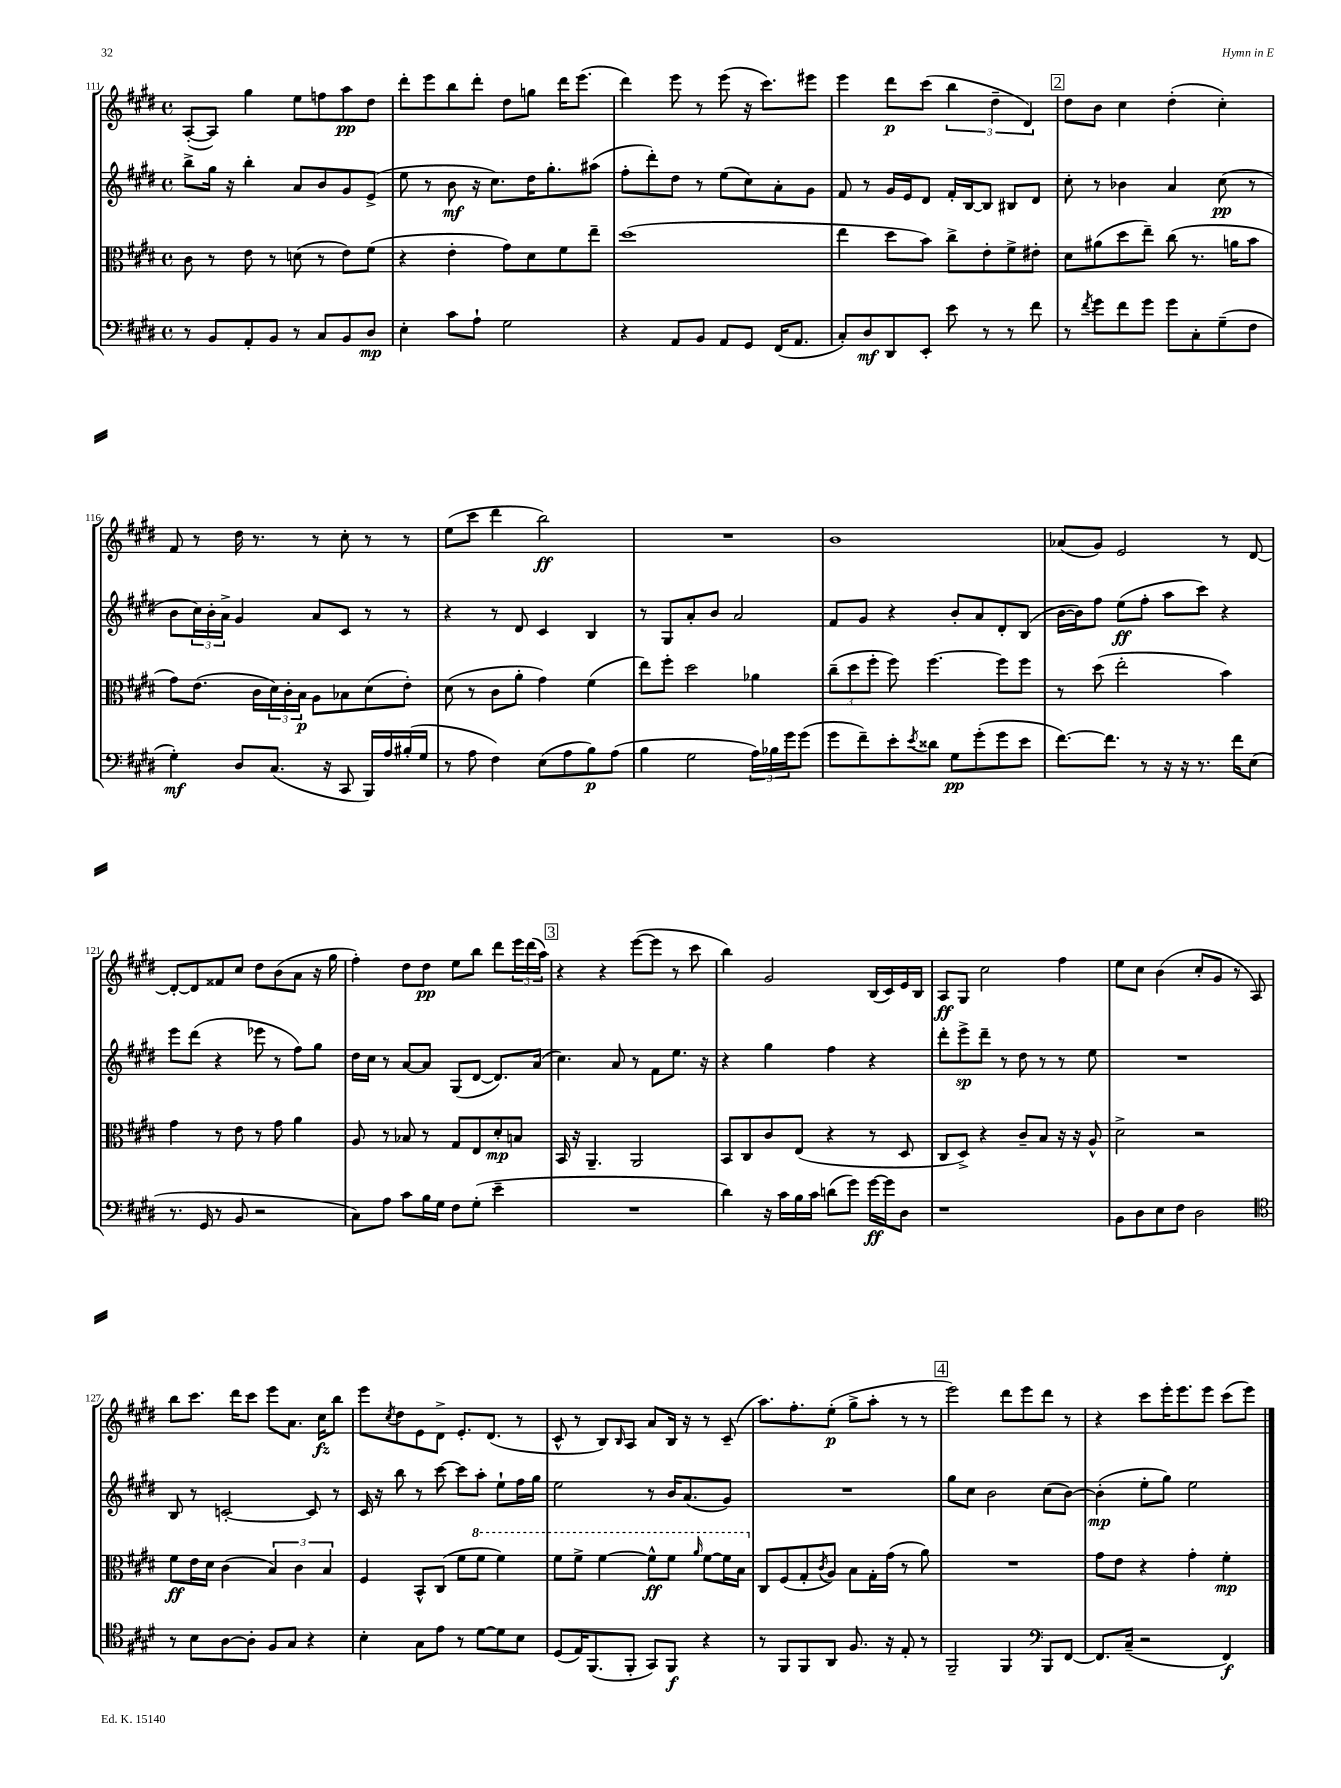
<<
\new StaffGroup <<
\new Staff = "s0" {
    \clef treble \key e \major \defaultTimeSignature \time 4/4
    a8~-.( a8) gis''4 e''8 f''8 a''8\pp dis''8 |
    dis'''8-. e'''8 b''8 dis'''8-. dis''8 g''8 dis'''16 e'''8.( |
    dis'''4) e'''8 r8 e'''8( r16 cis'''8.) eis'''8 |
    e'''4 dis'''8\p cis'''8( \tuplet 3/2 { b''4 dis''4-- dis'4) } |
    \mark \markup { \box "2" } dis''8 b'8 cis''4 dis''4-.( cis''4-.) |
    fis'8 r8 dis''16 r8. r8 cis''8-. r8 r8 |
    e''8( cis'''8 dis'''4 b''2\ff) |
    R1 |
    b'1 |
    aes'8( gis'8) e'2 r8 dis'8~ |
    dis'8~-. dis'8 fisis'8 cis''8 dis''8 b'8( a'8 r16 gis''16 |
    fis''4-.) dis''8 dis''8\pp e''8 b''8 dis'''8 \tuplet 3/2 { e'''16 dis'''16( a''16) } |
    \mark \markup { \box "3" } r4 r4 e'''8~( e'''8 r8 cis'''8 |
    b''4) gis'2 b16( cis'16) e'16 b16 |
    a8\ff gis8 cis''2 fis''4 |
    e''8 cis''8 b'4( cis''8-. gis'8 r8 a8) |
    b''8 cis'''8. dis'''16 cis'''8 e'''8 a'8. cis''16\fz b''8 |
    e'''8 \acciaccatura { cis''8 } dis''8 e'8 dis'8-> e'8.-. dis'8.( r8 |
    cis'8-^ r8 b8) \grace { b16 } a8 a'8 b16 r16 r8 cis'8--( |
    a''8.) fis''8.-. e''8-.\p( gis''8-> a''8-. r8 r8 |
    \mark \markup { \box "4" } e'''2) dis'''8 e'''8 dis'''8 r8 |
    r4 cis'''8 e'''16-. e'''8. e'''8 cis'''8( e'''8) \bar "|." |
}
\new Staff = "s1" {
    \clef treble \key e \major \defaultTimeSignature \time 4/4
    b''8-> gis''16 r16 b''4-. a'8 b'8 gis'8 e'8->( |
    e''8 r8 b'8\mf r16 cis''8.) dis''16 gis''8.-. ais''8( |
    fis''8-. dis'''8-.) dis''8 r8 e''8( cis''8) a'8-. gis'8 |
    fis'8 r8 gis'16 e'16 dis'8 fis'16-. b16~ b8 bis8 dis'8 |
    \mark \markup { \box "2" } cis''8-. r8 bes'4 a'4 cis''8\pp( r8 |
    b'8 \tuplet 3/2 { cis''16) b'16-. a'16-> } gis'4 a'8 cis'8 r8 r8 |
    r4 r8 dis'8 cis'4 b4 |
    r8 gis8 a'8-. b'8 a'2 |
    fis'8 gis'8 r4 b'8-. a'8 dis'8-. b8( |
    b'16~ b'16) fis''8 e''8\ff( fis''8-. a''8 cis'''8) r4 |
    e'''8 dis'''8( r4 ees'''8 r8 fis''8) gis''8 |
    dis''16 cis''16 r8 a'8~ a'8 gis8( dis'8~ dis'8.) a'16( |
    \mark \markup { \box "3" } cis''4.) a'8 r8 fis'8 e''8. r16 |
    r4 gis''4 fis''4 r4 |
    dis'''8-. e'''8->\sp dis'''8-- r8 dis''8 r8 r8 e''8 |
    R1 |
    b8 r8 c'2~-. c'8 r8 |
    cis'16 r16 b''8 r8 cis'''8~ cis'''8 a''8-. e''8-! fis''16 gis''16 |
    e''2 r8 b'16 a'8.( gis'8) |
    R1 |
    \mark \markup { \box "4" } gis''8 cis''8 b'2 cis''8( b'8~) |
    b'4-.\mp( e''8-. gis''8) e''2 \bar "|." |
}
\new Staff = "s2" {
    \clef alto \key e \major \defaultTimeSignature \time 4/4
    cis'8 r8 e'8 r8 d'8( r8 e'8) fis'8( |
    r4 e'4-. gis'8) dis'8 fis'8 e''8-- |
    dis''1( |
    e''4 dis''8 b'8) cis''8-> e'8-. fis'8-> eis'8-. |
    \mark \markup { \box "2" } dis'8 ais'8( dis''8 e''8--) cis''8( r8. a'16 b'8 |
    gis'8) e'8.( cis'16 \tuplet 3/2 { dis'16) cis'16-. b16\p } a8 bes8 dis'8( e'8-.) |
    dis'8( r8 cis'8 a'8-. gis'4) fis'4( |
    e''8) fis''8-. dis''2 aes'4 |
    \tuplet 3/2 { cis''8--( dis''8 fis''8-. } fis''8) fis''4.~ fis''8 fis''8 |
    r8 dis''8( e''2-. b'4) |
    gis'4 r8 e'8 r8 gis'8 a'4 |
    a8 r8 bes8 r8 gis8 e8 dis'8-.\mp b8 |
    \mark \markup { \box "3" } b,16 r16 a,4.-- a,2 |
    b,8 cis8 cis'8 e8( r4 r8 dis8 |
    cis8 dis8->) r4 cis'8-- b8 r16 r16 a8-^ |
    dis'2-> r2 |
    fis'8\ff e'16 dis'16 cis'4( \tuplet 3/2 { b4) cis'4 b4 } |
    fis4 b,8-^ cis8( fis'8 \ottava #1 fis''8 fis''4) |
    fis''8 fis''8-> fis''4~ fis''8-^\ff fis''8 \grace { a''16 } fis''8~ fis''16 b'16 \ottava #0 |
    cis8 fis8( gis8-. \acciaccatura { cis'8 } a8) b8 gis16-. gis'16( r8 a'8) |
    \mark \markup { \box "4" } R1 |
    gis'8 e'8 r4 gis'4-. fis'4-.\mp \bar "|." |
}
\new Staff = "s3" {
    \clef bass \key e \major \defaultTimeSignature \time 4/4
    r8 b,8 a,8-. b,8 r8 cis8 b,8 dis8\mp |
    e4-. cis'8 a8-! gis2 |
    r4 a,8 b,8 a,8 gis,8 fis,16( a,8. |
    cis8-.) dis8\mf dis,8 e,8-. e'8 r8 r8 fis'8 |
    \mark \markup { \box "2" } r8 \acciaccatura { fis'8 } gis'8 fis'8 gis'8 gis'8 cis8-. gis8--( fis8 |
    gis4-.\mf) dis8 cis8.( r16 cis,8 b,,16) a16 bis16-.( gis16 |
    r8 a8 fis4) e8( a8 b8\p) a8( |
    b4 gis2 \tuplet 3/2 { a16) bes16 gis'16 } gis'8( |
    gis'8 fis'8--) e'8-. \acciaccatura { e'8 } disis'8 gis8\pp gis'8-.( gis'8 e'8 |
    fis'8.~) fis'8. r8 r16 r16 r8. fis'16 e8( |
    r8. gis,16 r8 b,8 r2 |
    cis8) a8 cis'8 b16 gis16 fis8 gis8-.( e'4-- |
    \mark \markup { \box "3" } R1 |
    dis'4) r16 cis'16 b16 cis'16 d'8( gis'8) gis'16~\ff gis'16 dis8 |
    r1 |
    b,8 dis8 e8 fis8 dis2 |
    \clef tenor r8 b8 a8~ a8-. fis8 gis8 r4 |
    b4-. gis8 e'8 r8 dis'8~ dis'8 b8 |
    dis8( e16) fis,8.( fis,8-. gis,8) fis,8\f r4 |
    r8 fis,8 fis,8 a,8 fis8. r16 e8-. r8 |
    \mark \markup { \box "4" } fis,2-- fis,4 \clef bass b,,8 fis,8~ |
    fis,8. cis16--( r2 fis,4\f) \bar "|." |
}
>>
>>
\layout { \context { \Score currentBarNumber = #111 } }
